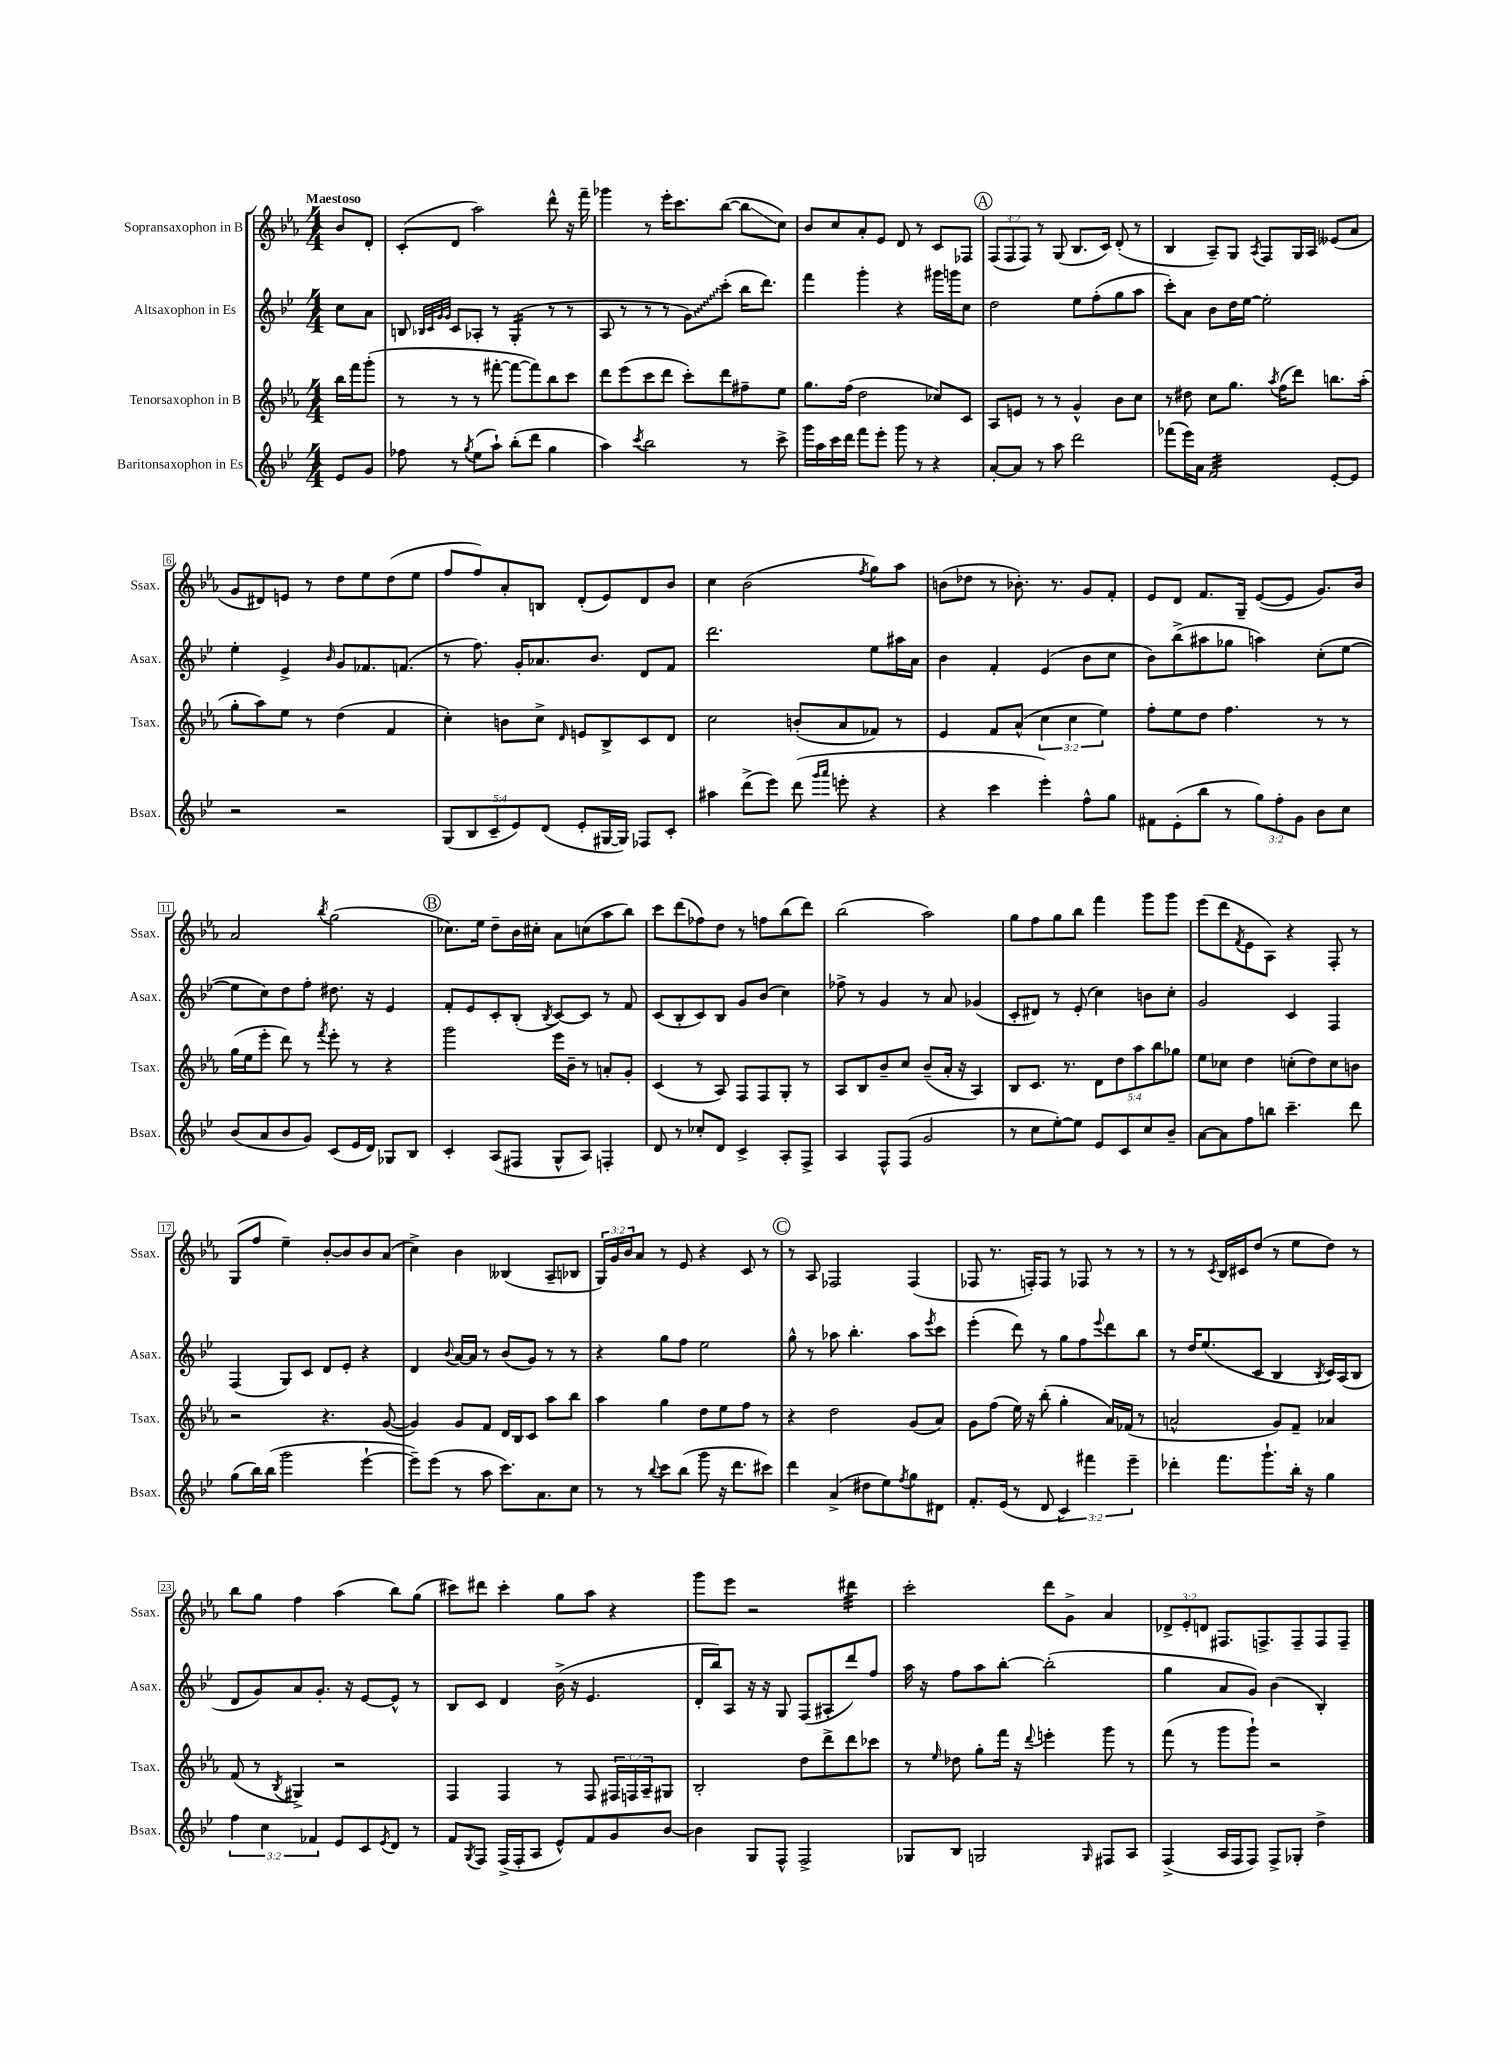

**kern	**kern	**kern	**kern
*staff4	*staff3	*staff2	*staff1
*clefG2	*clefG2	*clefG2	*clefG2
*k[b-e-]	*k[b-e-a-]	*k[b-e-]	*k[b-e-a-]
*M4/4	*M4/4	*M4/4	*M4/4
8e-/L	16bb-\LL	8cc\L	8b-/L
.	16fff\J	.	.
8g/J	(8ggg'\J	8a\J	8d'/J
=	=	=	=
8ff-\	8r	8B/	(8c'/L
.	.	32qqB-/LLL	.
.	.	32qqc/	.
.	.	32qqg/	.
.	.	32qqg/JJJ	.
8r	8r	8c/L	8d/J
8qgg/	.	.	.
(8ee-\L	8r	8A-'/J	2aa-\)
8aa`\J)	[8fff#'\	8r	.
(8bb-'\L	8fff#\_L	(4G'/	.
8ddd\J	8fff#\])	.	.
4gg\	8bb-\	8r	8ddd^^\
.	8ccc\J	8r	16r
.	.	.	16fff~\
=	=	=	=
4aa\)	8ddd\L	8A/	4ggg-\
.	(8eee-\	8r	.
8qccc/	.	.	.
2bb-\	8ccc\	8r	8r
.	8ddd\J	8r	16eee-'\LK
.	.	.	8.ccc\
.	8ccc'\L)	8g\L)	.
.	8ddd\	(8ccc'\J	([8bb-\J
8r	8ff#~\	16bb-\LK	8bb-\]L
.	.	8.ddd\J)	.
8ccc^\	8ee-\J	.	8cc\J)
=	=	=	=
16ggg\LL	8.gg\L	4fff\	8b-/L
16aa\	.	.	.
16ccc\	.	.	8cc/
16ddd\JJ	(16ff\Jk	.	.
8fff\L	2dd\	4ggg'\	8a-'/
8eee-'\J	.	.	8e-/J
8ggg\	.	4r	8d/
8r	.	.	8r
4r	8cc-/L)	16ggg#\LL	8c/L
.	.	16ggg\J	.
.	8c/J	8cc\J	8F-/J
=	=	=	=
[8a'/L	8A-/L	2dd\	(12F/L
.	.	.	12F/
8a/]J	8e/J	.	.
.	.	.	12F/J)
8r	8r	.	8r
8aa\	8r	.	(8G/
2ddd\	4g^^/	8ee-\L	8.B-/L
.	.	(8ff'\	.
.	.	.	16c/Jk)
.	8b-\L	8gg\	(8d'/
.	8cc\J	8aa\J	8r
=	=	=	=
(8fff-\L	8r	8ccc'\L)	4B-/
16eee-\L)	8dd#\	8a\J	.
16a\JJ	.	.	.
2f/	8cc\L	8b-\L	8A-~/L)
.	8.gg\J	16dd\L	8G/J
.	.	[16ee-\JJ	.
.	.	.	8qA-/
.	.	2ee-'\]	8F/L
.	8qaa-/	.	.
.	(16ff\LK	.	.
.	8ddd\J)	.	16G/L
.	.	.	16A-/JJ
[8e-'/L	8.bb\L	.	(8e--/L
8e-/]J	.	.	8a-/J
.	(16aa-'\Jk	.	.
=	=	=	=
2r	8gg'\L	4ee-'\	8g/L
.	8aa-\)	.	8d#/)
.	8ee-\J	4e-^/	8e/J
.	8r	.	8r
.	.	16qqb-/	.
2r	(4dd\	8g/L	8dd\L
.	.	8.f-/	8ee-\
.	4f/	.	(8dd\
.	.	(8.f/J	.
.	.	.	8ee-\J
=	=	=	=
(10G/L	4cc'\)	8r	8ff/L
10B-/	.	.	.
.	.	8.ff\)	8ff/)
10c~/	.	.	.
.	8b\L	.	8a-'/
10e-/)	.	.	.
.	.	16g'/LK	.
.	8cc^\J	8.a-/	8B/J
(10d/J	.	.	.
.	16qqd/	.	.
8e-'/L	8e/L	.	(8d'/L
.	.	8.b-/J	.
[16G#/L	8B-^/	.	8e-/)
16G#/]JJ)	.	.	.
8F-/L	8c/	8d/L	8d/
8c'/J	8d/J	8f/J	8b-/J
=	=	=	=
4aa#\	2cc\	2.ddd\	4cc\
(8ddd^\L	.	.	(2b-\
8eee-\J)	.	.	.
(8ddd\	(8b'/L	.	.
16qqggg/LL	.	.	.
16qqaaa/JJ	.	.	.
8eee'\	8a-/	.	.
.	.	.	8qff/
4r	8f-/J)	8ee-\L	8gg\L)
.	8r	16aa#\L	8aa-\J
.	.	16a\JJ	.
=	=	=	=
4r	4e-/	4b-\	(8b\L
.	.	.	8dd-\J
4ccc\	8f/L	4f'/	8r
.	(8a-^^/J	.	8.b-'\)
4eee-'\)	6cc\	(4e-/	.
.	.	.	8.r
.	6cc\	.	.
8ff^^\L	.	8b-\L	8g/L
.	6ee-\)	.	.
8gg\J	.	8cc\J	8f'/J
=	=	=	=
8f#\L	8ff'\L	8b-\L)	8e-/L
(8e-'\	8ee-\	(8bb-^\	8d/J
8bb-\J	8dd\J	8aa#\	8.f/L
8r	4.ff\	8gg-\J	.
.	.	.	16G~/Jk
12gg\L)	.	4aa\)	([8e-/L
12ff'\	.	.	.
.	.	.	8e-/]J
12g\J	.	.	.
8b-\L	8r	(8cc'\L	8.g/L)
8cc\J	8r	[8ee-\J	.
.	.	.	16b-/Jk
=	=	=	=
(8b-/L	(16gg\LL	8ee-\]L	2a-/
.	16ee-\J	.	.
8a/	8eee-'\J	8cc\)	.
8b-/	8ddd\)	8dd\	.
8g/J)	8r	8ff'\J	.
.	8qfff/	.	8qbb-/
(8c/L	8eee-'\	8.dd#\	(2gg\
16e-/L	8r	.	.
16d/JJ)	.	16r	.
8G-/L	4r	4e-/	.
8B-/J	.	.	.
=	=	=	=
4c'/	2ggg\	8f'/L	8.cc-\L)
.	.	8e-/	.
.	.	.	16ee-\Jk
(8A/L	.	8c'/	8dd~\L
8F#/J	.	(8B-'/J	16b-\L
.	.	.	16cc#'\JJ
.	.	8qB-/	.
8G^^/L	16eee-\LL	[8c/L)	8a-\L
.	16b-~\JJ	.	.
8A/J)	8r	8c/]J	(8cc\
4F'/	8a'/L	8r	8aa-\
.	8g'/J	8f/	8bb-\J)
=	=	=	=
8d/	(4c/	(8c/L	8ccc\L
8r	.	8B-'/	(8ddd\
8cc-'/L	8r	8c/)	8ff-\)
8d/J	8A-/)	8B-/J	8dd\J
4c^/	8F/L	8g/L	8r
.	8F/	(8b-/J	8ff\L
8A'/L	8G'/J	4cc\)	(8bb-\
8F^/J	8r	.	8ddd\J)
=	=	=	=
4A/	8A-/L	8ff-^\	(2bb-\
.	8B-/	8r	.
8F^^/L	8b-~/	4g/	.
(8F/J	8cc/J	.	.
2g/	(8b-~/L	8r	2aa-\)
.	16a-'/Jk	8a/	.
.	16r	.	.
.	4A-/)	(4g-/	.
=	=	=	=
8r	8B-/L	8c'/L	8gg\L
8cc\L	8.c/J	8d#/J)	8ff\
[8ee-'\)	.	8r	8gg\
.	8.r	.	.
8ee-\]J	.	(8e-'/	8bb-\J
8e-/L	10d\L	4cc\)	4fff\
.	10dd\	.	.
8c/	.	.	.
.	10aa-\	.	.
8cc/	.	8b\L	8ggg\L
.	10bb-\	.	.
8b-~/J	.	8cc'\J	8ggg\J
.	10gg-\J	.	.
=	=	=	=
[8a\L	8ee-\L	2g/	(8eee-\L
8a\]	8cc-\J	.	8ddd\
.	.	.	8qf/
8ff\	4dd\	.	8e-\
8bb\J	.	.	8A-\J)
4.ccc~\	(8cc'\L	4c/	4r
.	8dd\)	.	.
.	8cc\	4F/	8F'/
8ddd\	8b\J	.	8r
=	=	=	=
(8gg\L	2r	(4F/	(8G/L
16bb-\L)	.	.	8ff/J
(16bb-\JJ	.	.	.
2ggg\	.	8G/L)	4ee-~\)
.	.	8c/J	.
.	4.r	8d/L	[8b-'/L
.	.	8e-'/J	8b-/]
[4eee-`\	.	4r	8b-/
.	([8g/	.	(8a-/J
=	=	=	=
8eee-~\]L)	4g/])	4d/	4cc^\)
(8eee-\J	.	.	.
.	.	8qqb-/	.
8r	8g/L	[16a/LL	4b-\
.	.	16a/]JJ	.
8aa\	8f/J	8r	.
8.ccc\L)	16d/LL	(8b-/L	(4B--/
.	16B-/J	.	.
.	8c/J	8g/J)	.
8.a\	.	.	.
.	8aa-\L	8r	8A-~/L
8cc\J	8bb-\J	8r	8B-/J
=	=	=	=
8r	4aa-\	4r	24G/LL)
.	.	.	24g/
.	.	.	24b-/J
8r	.	.	8a-/J
8qqbb-/	.	.	.
8ccc\L	4gg\	8gg\L	8r
(8bb-\J	.	8ff\J	8e-/
8ggg\	8dd\L	2ee-\	4r
16r	8ee-\	.	.
8.ddd\L	.	.	.
.	8ff\J	.	8c/
8ccc#\J)	8r	.	8r
=	=	=	=
4ddd\	4r	8gg^^\	8r
.	.	8r	8A-/
(4a^/	2dd\	8aa-\	2F-/
.	.	4.bb-'\	.
8dd#\L	.	.	.
8ee-\)	.	.	.
8qff/	.	.	.
8gg\	(8g/L	8aa-\L	(4F-/
.	.	8qeee-/	.
8d#\J	8a-/J)	8ccc\J	.
=	=	=	=
8.f'/L	8g\L	(4eee-'\	8F-/
.	(8ff\J	.	8.r
(16e-/Jk	.	.	.
8r	16ee-\)	8ddd\)	.
.	16r	.	16F'/LK)
8d/	(8bb-'\	8r	8F/J
6c/)	4gg'\	8gg\L	8r
.	.	8ff\	8F-/
6fff#\	.	.	.
.	.	8qqeee-/	.
.	16a-/LL)	8ddd\	8r
.	(16f-/JJ	.	.
6eee-~\	.	.	.
.	8r	8bb-\J	8r
=	=	=	=
4ddd-'\	2a^^/	8r	8r
.	.	16dd/LK	8r
.	.	(8.ee-/	.
.	.	.	8qc/
8.fff\L	.	.	16B-/LL
.	.	.	16c#/J
.	.	8c/J	(8dd/J
8.ggg`\	.	.	.
.	8g/L)	4B-/	8r
16bb-'\Jk	8f~/J	.	8ee-\L
16r	.	.	.
.	.	8qB-/	.
4gg\	4a-/	16c/LL)	8dd\J)
.	.	(16A/J	.
.	.	8B-/J	8r
=	=	=	=
6ff\	(8f/	8d/L	8bb-\L
.	8r	8g/)	8gg\J
6cc\	.	.	.
.	8qB-/	.	.
.	4G#^/)	8a/	4ff\
6f-/	.	.	.
.	.	8.g'/J	.
8e-/L	2r	.	(4aa-\
.	.	16r	.
8c/	.	[8e-/L	.
8qe-/	.	.	.
8d/J	.	8e-^^/]J	8bb-\L)
8r	.	8r	(8gg\J
=	=	=	=
8f/L	4F/	8B-/L	8ccc#\L)
8qG/	.	.	.
8F/J	.	8c/J	8ddd#\J
(16F^/LL	4F/	4d/	4ccc#'\
16F'/J	.	.	.
8A/J	.	.	.
8e-^^/L)	8r	(16b-^\	8gg\L
.	.	16r	.
8f/	8F/	4.e-/	8aa-\J
8g/	24F#/LL	.	4r
.	24F/	.	.
.	24A-~/J	.	.
[8b-/J	8G#/J	.	.
=	=	=	=
4b-\]	2B-'/	16d'/LL	8ggg\L
.	.	16bb-/J)	.
.	.	8A/J	8eee-\J
8G/L	.	16r	2r
.	.	16r	.
8F^^/J	.	8G/	.
2F^/	8dd\L	(8F/L	.
.	8ddd^\	8A#'/	.
.	8ddd\	8ddd/)	4ddd#\
.	8ccc-\J	8ff/J	.
=	=	=	=
8G-/L	8r	16aa\	2ccc'\
.	.	16r	.
.	16qqee-/	.	.
8B-/J	8dd-\	8ff\L	.
2G/	8gg'\L	8aa\	.
.	16fff\Jk	[8bb-'\J	.
.	16r	.	.
.	8qqddd/	.	.
.	4eee'\	(2bb-'\]	8ddd\L
.	.	.	8g^\J
16qqG/	.	.	.
8F#/L	8ggg\	.	4a-/
8A/J	8r	.	.
=	=	=	=
(4F^/	(8fff\	4gg\	12d-^/L
.	.	.	12e-'/
.	8r	.	.
.	.	.	12d/J
16A/LL	8ggg\L	8a/L	8.F#/L
16F/J	.	.	.
8F/J)	8ggg`\J)	8g/J)	.
.	.	.	8.F^/
8F^/L	2r	(4b-\	.
8G-'/J	.	.	8F~/
4dd^\	.	4B-'/)	8F/
.	.	.	8F~/J
==	==	==	==
*-	*-	*-	*-
